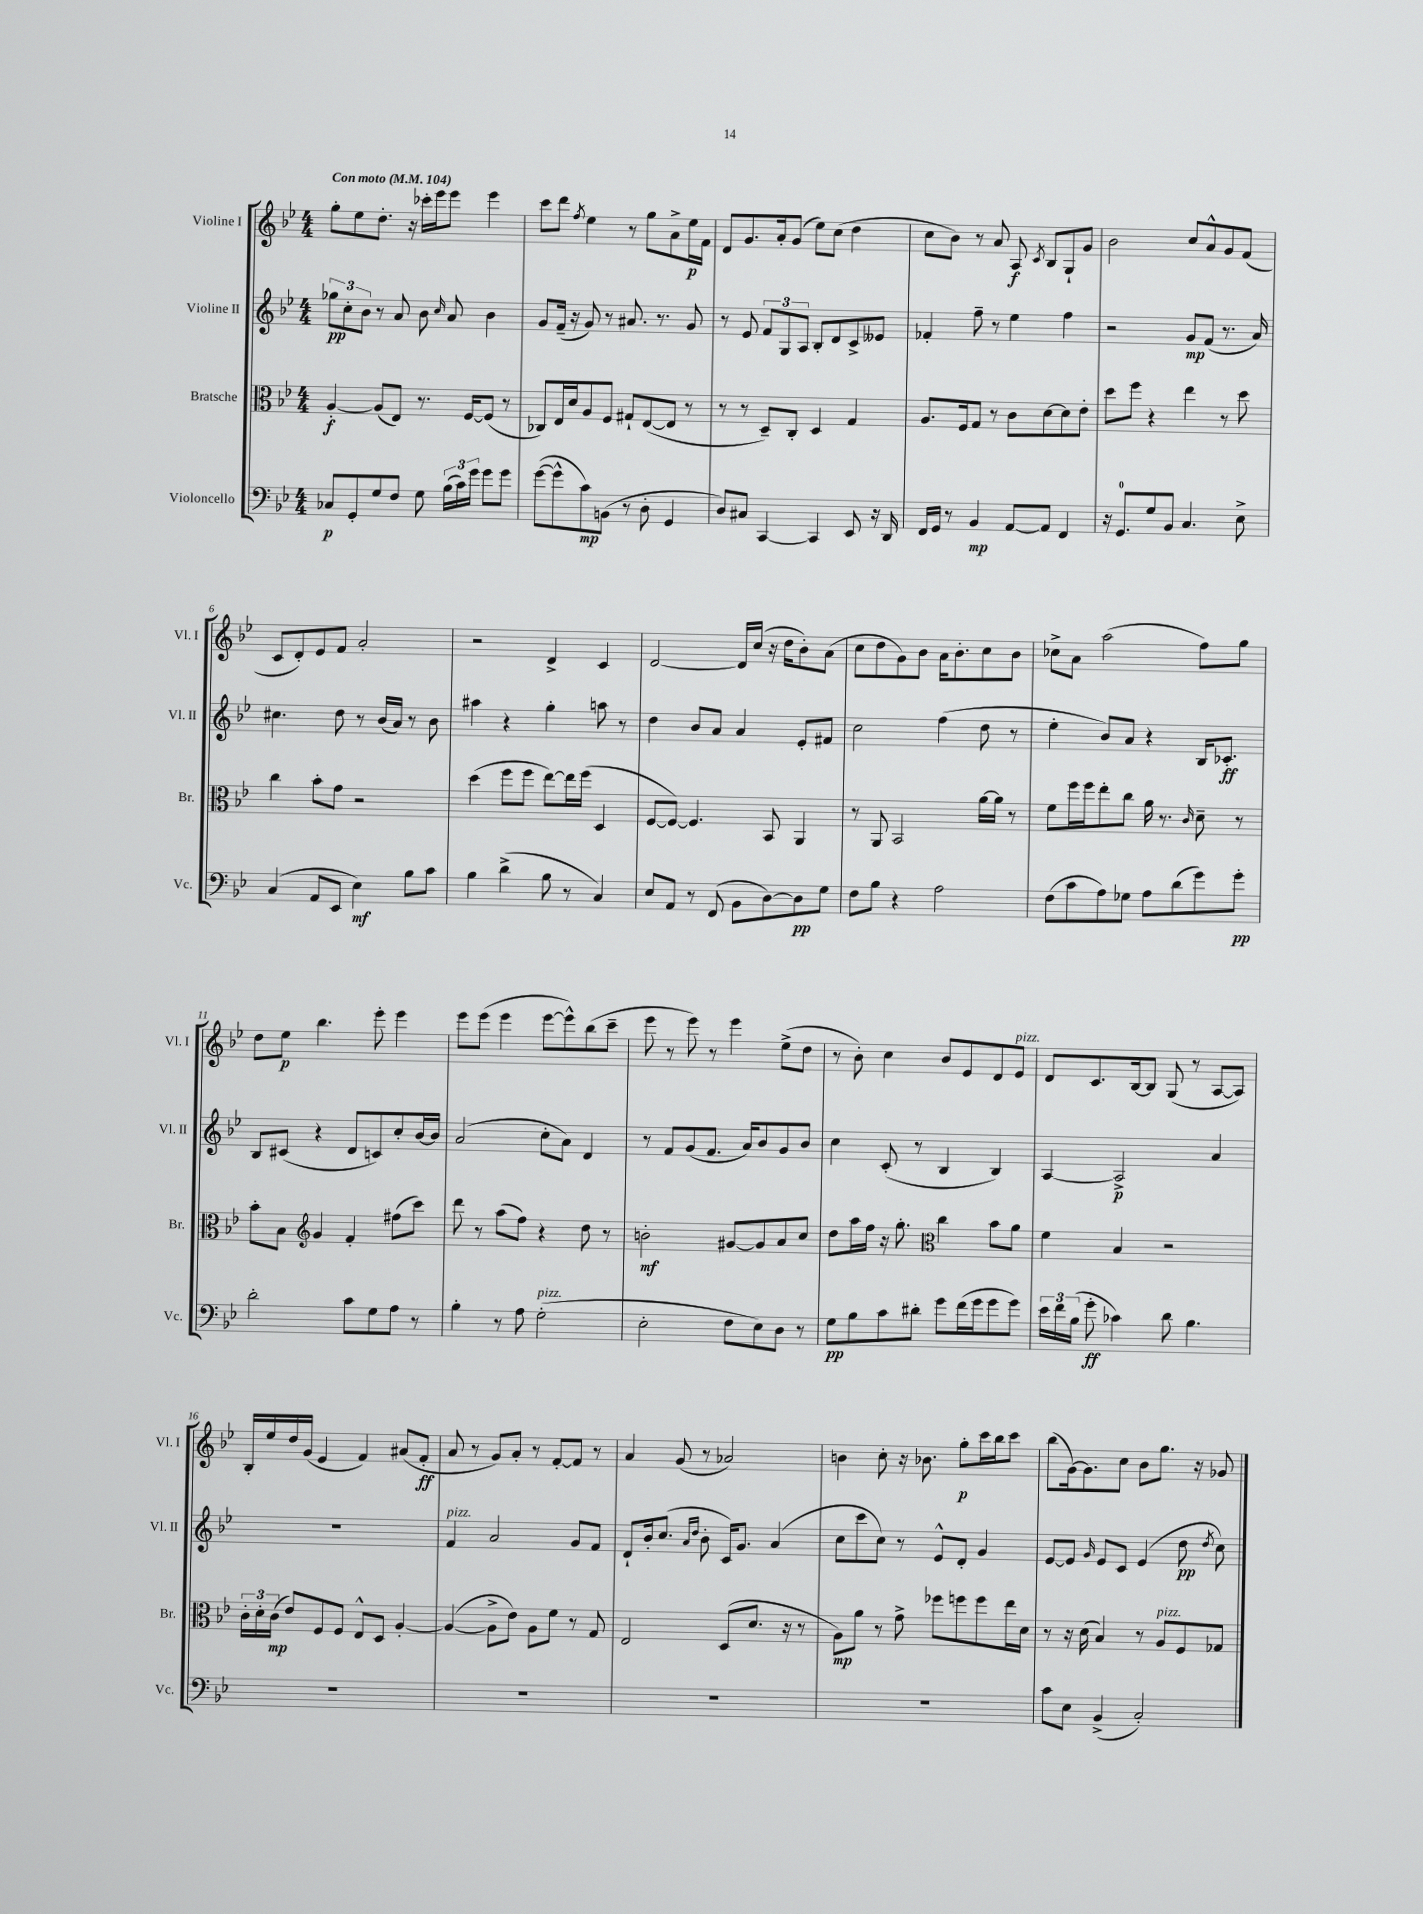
<<
\new StaffGroup <<
\new Staff = "s0" \with { instrumentName = "Violine I" shortInstrumentName = "Vl. I" } {
    \clef treble \key bes \major \numericTimeSignature \time 4/4 \tempo "Con moto" 4 = 104
    \autoBeamOff g''8[-. ees''8 d''8.]-. r16 ces'''16[-. ees'''16 ees'''8] ees'''4 |
    c'''8[ d'''8] \acciaccatura { f''8 } ees''4 r8 g''8[ a'8-> ees''16\p f'16] |
    d'8[ g'8. a'16-. g'8]( ees''8[) c''8]( d''4 |
    c''8[ bes'8]) r8 a'8 a8\f \acciaccatura { c'8 } bes8[ g8-! g'8] |
    bes'2 c''8[ a'8-^ g'8 f'8]( |
    c'8[ d'8-.) ees'8 f'8] a'2-. |
    r2 d'4-> c'4 |
    d'2~ d'16[ c''16]( r16 d''16[ bes'8-.) a'8]( |
    c''8[ d''8 g'8) bes'8] a'16[ bes'8.-. c''8 bes'8] |
    ces''8[-> a'8] a''2( f''8[) g''8] |
    d''8[ ees''8]\p bes''4. ees'''8-. ees'''4 |
    ees'''8[ ees'''8]( ees'''4 ees'''8[~ ees'''8-^) bes''8( c'''8]-- |
    ees'''8 r8 ees'''8) r8 ees'''4 ees''8[->( d''8] |
    r8 bes'8-.) c''4 bes'8[ ees'8 d'8 ees'8]^\markup { \italic "pizz." } |
    d'8[ c'8. bes16~ bes8] g8( r8 a8[~ a8]) |
    bes16[-. ees''16 d''16 g'16]( ees'4 f'4) ais'8[( f'8]-.\ff |
    a'8 r8 g'8[) a'8]-. r8 f'8[~-. f'8] r8 |
    a'4 g'8( r8 aes'2) |
    b'4 c''8-. r16 bes'8. g''8[-.\p c'''16 bes''16 c'''8] |
    bes''8[( g'16~) g'8. c''8] bes'8[ g''8.] r16 ges'8 \bar "|." |
}
\new Staff = "s1" \with { instrumentName = "Violine II" shortInstrumentName = "Vl. II" } {
    \clef treble \key bes \major \numericTimeSignature \time 4/4
    \autoBeamOff \tuplet 3/2 { ges''8[\pp c''8-. bes'8] } r8 a'8 bes'8 \grace { c''16 } a'8 bes'4 |
    g'8[ f'16]--( r16 g'8) r8 ais'8. r8. g'8 |
    r8 ees'8 \tuplet 3/2 { f'8[ g8 a8] } bes8[-. d'8 c'8-> eeses'8] |
    fes'4-. f''8-- r8 ees''4 f''4 |
    r2 g'8[\mp f'8]( r8. a'16) |
    cis''4. d''8 r8 bes'16[( a'16]) r8 bes'8 |
    ais''4 r4 g''4-. a''8 r8 |
    d''4 bes'8[ a'8] a'4 ees'8[-. fis'8] |
    c''2 f''4( d''8 r8 |
    ees''4-. bes'8[) a'8] r4 bes16[ ces'8.]-.\ff |
    bes8[ cis'8]( r4 d'8[ c'8) c''8-. bes'16~ bes'16] |
    a'2( c''8[-. a'8]) d'4 |
    r8 f'8[ g'8( f'8.] a'16[) bes'8 g'8 bes'8] |
    c''4 c'8-.( r8 bes4 bes4) |
    a4~ a2->\p a'4 |
    r1 |
    f'4^\markup { \italic "pizz." } a'2 g'8[ f'8] |
    d'8[-! bes'16-. c''8.]( \grace { a'16[ d''16] } bes'8-. c'16[) g'8.] a'4( |
    c''8[ c'''8 c''8]) r8 ees'8[-^ d'8]-. g'4 |
    ees'8[~ ees'8] \grace { g'16 } ees'8[ c'8] ees'4( d''8\pp \acciaccatura { d''8 } c''8) \bar "|." |
}
\new Staff = "s2" \with { instrumentName = "Bratsche" shortInstrumentName = "Br." } {
    \clef alto \key bes \major \numericTimeSignature \time 4/4
    \autoBeamOff a4~-.\f a8[( ees8]) r8. f16[~ f8]( r8 |
    ces8[) ees16 d'16 a8 f8] gis8[-! ees8~( ees8] r8 |
    r8 r8 d8[--) c8]-. d4 g4 |
    a8.[ f16 g8] r8 c'8[ d'8~ d'8 ees'8]-. |
    d''8[ f''8] r4 ees''4 r8 d''8 |
    c''4 bes'8[-. g'8] r2 |
    d''4( f''8[ f''8] ees''8[~) ees''16 f''16]( d4 |
    f8[~ f8]~) f4. bes,8 a,4 |
    r8 a,8 bes,2 a'16[~ a'16] r8 |
    f'8[ f''16 f''16 ees''8-. c''8] a'16 r8. \grace { c'16 } d'8-- r8 |
    bes'8[-. bes8] \clef treble g'4 f'4-. fis''8[( c'''8]) |
    d'''8 r8 a''8[( f''8]) r4 d''8 r8 |
    b'2-.\mf gis'8[~ gis'8 a'8 c''8] |
    d''8[ a''16 f''16] r16 g''8.-. \clef alto c''4 bes'8[ a'8] |
    f'4 bes4 r2 |
    \tuplet 3/2 { c'16[-. d'16-. c'16]\mp( } ees'8[) f8 f8] ees8[-^ d8] a4~-. |
    a4~( a8[-> ees'8]) a8[ f'8] r8 g8 |
    ees2 d8[( d'8.] r16 r8 |
    a8[\mp) a'8] r8 g'8-> fes''8[ f''8 f''8 ees''16 d'16] |
    r8 r16 d'16( bes4) r8 a8[^\markup { \italic "pizz." } f8 ges8] \bar "|." |
}
\new Staff = "s3" \with { instrumentName = "Violoncello" shortInstrumentName = "Vc." } {
    \clef bass \key bes \major \numericTimeSignature \time 4/4
    \autoBeamOff ces8[\p g,8-. g8 f8] g8 \tuplet 3/2 { bes16[( c'16) g'16] } g'8[ g'8] |
    g'8[~( g'8-^ c'8\mp) b,8]( r8 d8-. g,4 |
    d8[) cis8] c,4~ c,4 ees,8 r16 d,16 |
    f,16[ g,16] r8 bes,4\mp a,8[~ a,8] f,4 |
    r16 g,8.[-0 g8 bes,8] c4. ees8-> |
    c4( a,8[ ees,8] ees4\mf) bes8[ c'8] |
    bes4 d'4->( bes8 r8 c4) |
    ees8[ a,8] r8 f,8( bes,8[ d8~) d8\pp g8] |
    f8[ bes8] r4 a2 |
    f8[( c'8 a8) ges8] a8[ d'8( g'8) g'8]-.\pp |
    d'2-. c'8[ g8 a8] r8 |
    bes4-. r8 a8 g2-.^\markup { \italic "pizz." }( |
    ees2-. f8[ ees8) d8] r8 |
    g8[\pp bes8 c'8 dis'8]-. g'8[ f'16( g'16 g'8 g'8]) |
    \tuplet 3/2 { ees'16[ f'16 bes16]( } g'8-.\ff ces'4) d'8 bes4. |
    R1 |
    R1 |
    R1 |
    R1 |
    c'8[ ees8] bes,4->( c2-.) \bar "|." |
}
>>
>>
